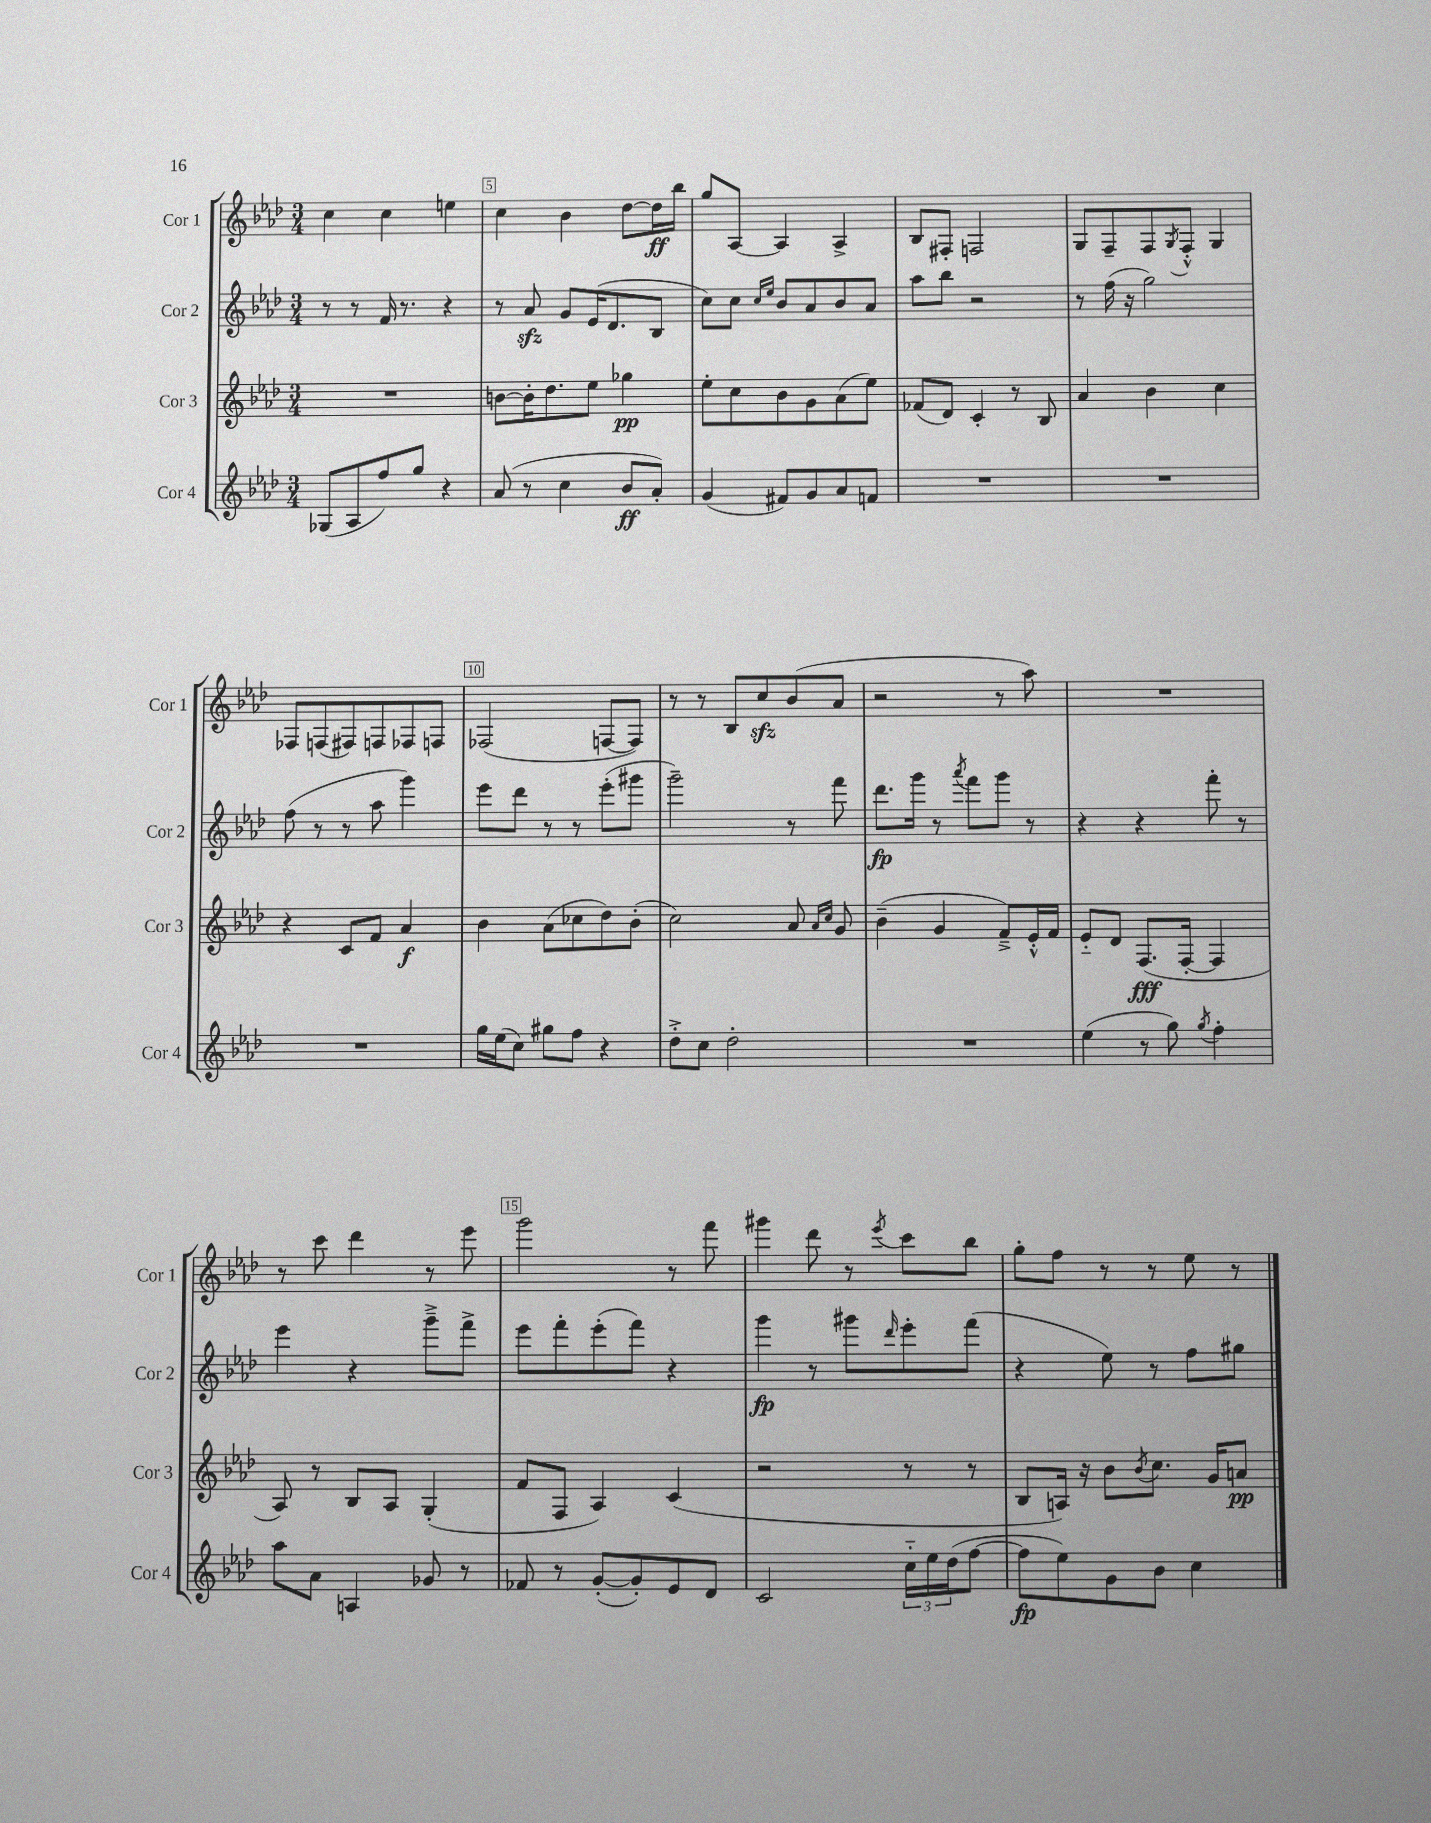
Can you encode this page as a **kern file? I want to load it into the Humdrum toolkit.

**kern	**kern	**kern	**kern
*staff4	*staff3	*staff2	*staff1
*clefG2	*clefG2	*clefG2	*clefG2
*k[b-e-a-d-]	*k[b-e-a-d-]	*k[b-e-a-d-]	*k[b-e-a-d-]
*M3/4	*M3/4	*M3/4	*M3/4
(8G-	2.r	8r	4cc
8A-	.	8r	.
8ff)	.	16f	4cc
.	.	8.r	.
8gg	.	.	.
4r	.	4r	4ee
=	=	=	=
(8a-	[8b	8r	4cc
8r	16b']	8a-	.
.	8.dd-	.	.
4cc	.	8g	4b-
.	8ee-	(16e-	.
.	.	8.d-	.
8b-	4gg-	.	[8dd-
8a-')	.	8B-	16dd-]
.	.	.	16bb-
=	=	=	=
(4g	8ee-'	8cc)	8gg
.	8cc	8cc	[8A-
.	.	16qqcc	.
.	.	16qqee-	.
8f#)	8b-	8b-	4A-]
8g	8g	8a-	.
8a-	(8a-	8b-	4A-^
8f	8ee-)	8a-	.
=	=	=	=
2.r	(8f-	8aa-	8B-
.	8d-)	8bb-	8F#'
.	4c'	2r	2F
.	8r	.	.
.	8B-	.	.
=	=	=	=
2.r	4a-	8r	8G
.	.	(16ff	8F~
.	.	16r	.
.	4b-	2gg)	8F
.	.	.	8qG
.	.	.	8F'^^
.	4cc	.	4G
=	=	=	=
2.r	4r	(8ff	8F-
.	.	8r	(8F
.	8c	8r	8F#)
.	8f	8aa-	8F
.	4a-	4ggg)	8F-
.	.	.	8F
=	=	=	=
16gg	4b-	8eee-	(2F-
(16ee-	.	.	.
8cc)	.	8ddd-	.
8gg#	(8a-	8r	.
8ff	8cc-	8r	.
4r	8dd-)	(8eee-'	[8F
.	(8b-'	8ggg#	8F])
=	=	=	=
8dd-'^	2cc)	2ggg~)	8r
8cc	.	.	8r
2dd-'	.	.	8B-
.	.	.	8cc
.	8a-	8r	(8b-
.	16qqa-	.	.
.	16qqcc	.	.
.	8g	8fff	8a-
=	=	=	=
2.r	(4b-~	8.ddd-	2r
.	.	16ggg	.
.	4g	8r	.
.	.	8qaaa-	.
.	.	8fff	.
.	8f~^)	8ggg	8r
.	16e-'^^	8r	8aa-)
.	16f	.	.
=	=	=	=
(4ee-	8e-'~	4r	2.r
.	8d-	.	.
8r	(8.F	4r	.
8gg)	.	.	.
.	[16F'	.	.
8qgg	.	.	.
4ff'	4F]	8fff'	.
.	.	8r	.
=	=	=	=
8aa-	8A-)	4eee-	8r
8a-	8r	.	8ccc
4A	8B-	4r	4ddd-
.	8A-	.	.
8g-	(4G'	8ggg~^	8r
8r	.	8fff^	8eee-
=	=	=	=
8f-	8f	8eee-	2ggg
8r	8F	8fff'	.
([8g'	4A-)	(8eee-'	.
8g'])	.	8fff)	.
8e-	(4c	4r	8r
8d-	.	.	8fff
=	=	=	=
2c	2r	4ggg	4ggg#
.	.	8r	8ddd-
.	.	8ggg#	8r
.	.	16qqddd-	8qeee-
24cc'~	8r	8eee-'	8ccc
24ee-	.	.	.
(24dd-	.	.	.
[8ff	8r	(8fff	8bb-
=	=	=	=
8ff]	8B-	4r	8gg'
8ee-)	16A)	.	8ff
.	16r	.	.
8g	8b-	8ee-)	8r
.	8qb-	.	.
8b-	8.cc	8r	8r
4cc	.	8ff	8ee-
.	16g	.	.
.	8a	8gg#	8r
==	==	==	==
*-	*-	*-	*-
